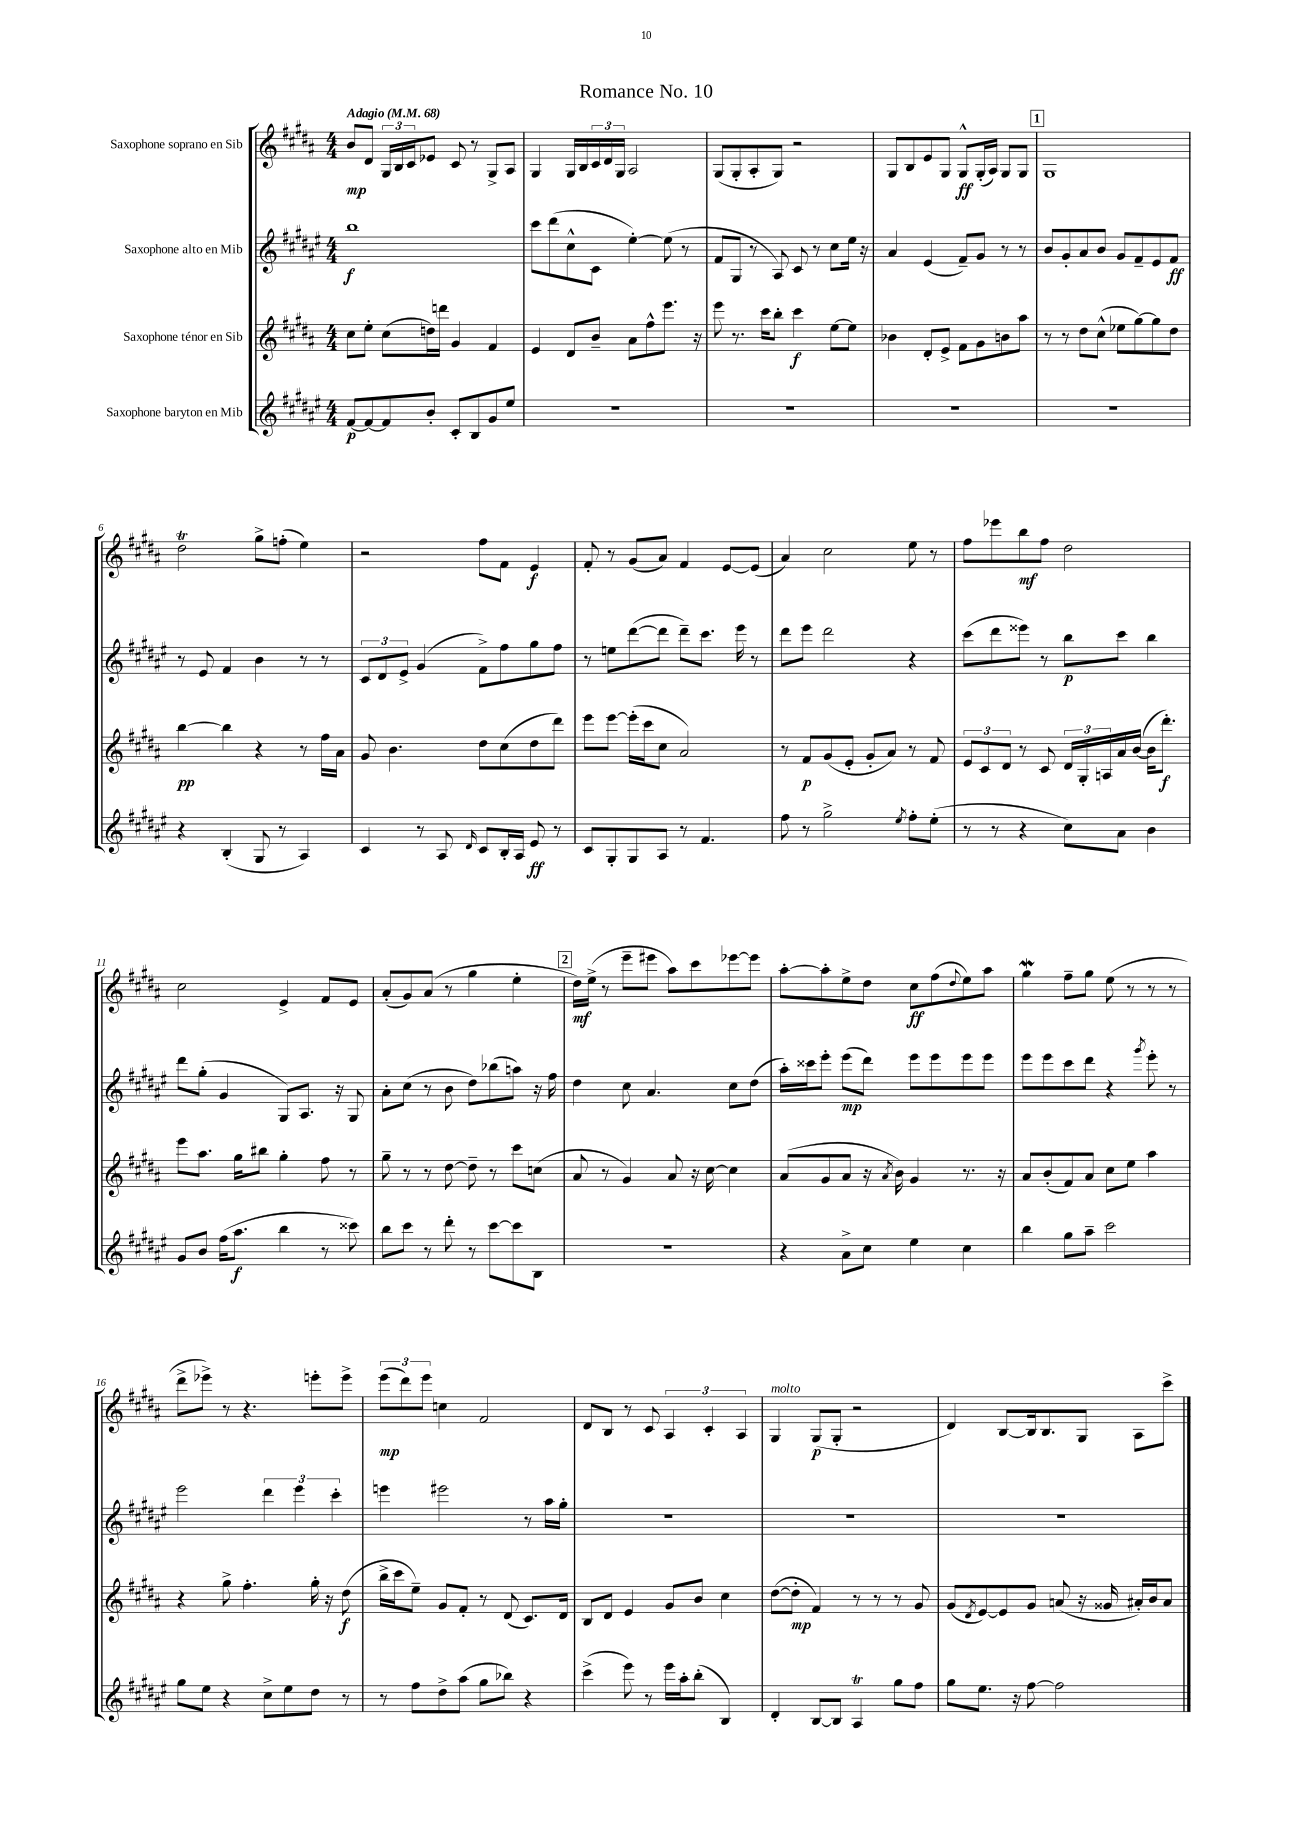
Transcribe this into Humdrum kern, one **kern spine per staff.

**kern	**dynam	**kern	**dynam	**kern	**dynam	**kern	**dynam
*part4	*part4	*part3	*part3	*part2	*part2	*part1	*part1
*staff4	*staff4	*staff3	*staff3	*staff2	*staff2	*staff1	*staff1
*I"Saxophone baryton en Mib	*	*I"Saxophone ténor en Sib	*	*I"Saxophone alto en Mib	*	*I"Saxophone soprano en Sib	*
*clefG2	*	*clefG2	*	*clefG2	*	*clefG2	*
*k[f#c#g#d#a#e#]	*	*k[f#c#g#d#a#]	*	*k[f#c#g#d#a#e#]	*	*k[f#c#g#d#a#]	*
*M4/4	*	*M4/4	*	*M4/4	*	*M4/4	*
*MM68	*	*MM68	*	*MM68	*	*MM68	*
=1	=1	=1	=1	=1	=1	=1	=1
!	!	!	!	!	!	!LO:TX:a:B:t=Adagio	!
[8f#/L	p	8cc#\L	.	1bb	f	8b/L	mp
8f#/_	.	8ee'\J	.	.	.	8d#/J	.
8f#/]	.	(8cc#\L	.	.	.	24G#/LL	.
.	.	.	.	.	.	24B/	.
.	.	.	.	.	.	24c#/J	.
8b'/J	.	16ddn\L)	.	.	.	8e-X/J	.
.	.	16dddn\JJ	.	.	.	.	.
8c#'/L	.	4g#/	.	.	.	8c#/	.
8B/	.	.	.	.	.	8r	.
8g#/	.	4f#/	.	.	.	8G#^/L	.
8ee#/J	.	.	.	.	.	8A#/J	.
=2	=2	=2	=2	=2	=2	=2	=2
1r	.	4e/	.	8ccc#\L	.	4G#/	.
.	.	.	.	(8ddd#\	.	.	.
.	.	8d#/L	.	8cc#^^\	.	16G#/LL	.
.	.	.	.	.	.	16B/	.
.	.	8b~/J	.	8c#\J	.	24c#/	.
.	.	.	.	.	.	24d#/	.
.	.	.	.	.	.	24G#/JJ	.
.	.	8a#\L	.	[4ee#'\)	.	2A#/	.
.	.	8ff#^^\	.	.	.	.	.
.	.	8.eee\J	.	(8ee#\]	.	.	.
.	.	.	.	8r	.	.	.
.	.	16r	.	.	.	.	.
=3	=3	=3	=3	=3	=3	=3	=3
1r	.	8eee\	.	8f#/L	.	(8G#/L	.
.	.	8.r	.	8G#/J	.	8G#'/	.
.	.	.	.	8r	.	8A#'/	.
.	.	16ccc#\KL	.	.	.	.	.
.	.	8bb'\J	.	8A#/)	.	8G#/J)	.
.	.	4ccc#\	f	8c#/	.	2r	.
.	.	.	.	8r	.	.	.
.	.	[8ee\L	.	8cc#\L	.	.	.
.	.	8ee\J]	.	16ee#\Jk	.	.	.
.	.	.	.	16r	.	.	.
=4	=4	=4	=4	=4	=4	=4	=4
1r	.	4b-X\	.	4a#/	.	8G#/L	.
.	.	.	.	.	.	8B/	.
.	.	8d#'/L	.	(4e#/	.	8e/	.
.	.	8e^/J	.	.	.	8G#/J	.
.	.	8f#\L	.	8f#~/L)	.	8G#^^/L	ff
.	.	8g#\	.	8g#/J	.	(16G#'/L	.
.	.	.	.	.	.	16A#/JJ)	.
.	.	8bn\	.	8r	.	8G#/L	.
.	.	8aa#\J	.	8r	.	8G#/J	.
!!LO:REH:place=s1:t=1
=5	=5	=5	=5	=5	=5	=5	=5
1r	.	8r	.	8b/L	.	1G#	.
.	.	8r	.	8g#'/	.	.	.
.	.	8dd#\L	.	8a#/	.	.	.
.	.	(8cc#^^\J	.	8b/J	.	.	.
.	.	8ee-X\L	.	8g#/L	.	.	.
.	.	[8gg#\)	.	8f#~/	.	.	.
.	.	8gg#\]	.	8e#/	.	.	.
.	.	8dd#\J	.	8f#/J	ff	.	.
!!LO:LB:g=z
=6	=6	=6	=6	=6	=6	=6	=6
4r	.	[4bb\	pp	8r	.	2dd#t\	.
.	.	.	.	8e#/	.	.	.
(4B'/	.	4bb\]	.	4f#/	.	.	.
8G#/	.	4r	.	4b\	.	8gg#^\L	.
8r	.	.	.	.	.	(8ffn'\J	.
4A#/)	.	8r	.	8r	.	4ee\)	.
.	.	16ff#\LL	.	8r	.	.	.
.	.	16a#\JJ	.	.	.	.	.
=7	=7	=7	=7	=7	=7	=7	=7
4c#/	.	8g#/	.	12c#/L	.	2r	.
.	.	.	.	12d#/	.	.	.
.	.	4.b\	.	.	.	.	.
.	.	.	.	12e#^/J	.	.	.
8r	.	.	.	(4g#/	.	.	.
8A#/	.	.	.	.	.	.	.
16qqd#/	.	.	.	.	.	.	.
8c#/L	.	8dd#\L	.	8f#^\L)	.	8ff#\L	.
16B'/L	.	(8cc#\	.	8ff#\	.	8f#\J	.
16A#/JJ	.	.	.	.	.	.	.
8e#/	ff	8dd#\	.	8gg#\	.	4e/	f
8r	.	8ddd#\J)	.	8ff#\J	.	.	.
=8	=8	=8	=8	=8	=8	=8	=8
8c#/L	.	8eee\L	.	8r	.	8f#'/	.
8G#'/	.	[8eee\J	.	8een\L	.	8r	.
8G#/	.	(16eee'\LL]	.	([8ddd#\	.	(8g#/L	.
.	.	16ccc#\J	.	.	.	.	.
8A#/J	.	8cc#\J	.	8ddd#\J]	.	8a#/J)	.
8r	.	2a#/)	.	8ddd#~\L)	.	4f#/	.
4.f#/	.	.	.	8.ccc#\J	.	.	.
.	.	.	.	.	.	[8e/L	.
.	.	.	.	16eee#\	.	.	.
.	.	.	.	8r	.	(8e/J]	.
=9	=9	=9	=9	=9	=9	=9	=9
8ff#\	.	8r	.	8ddd#\L	.	4a#/)	.
8r	.	8f#/L	p	8eee#\J	.	.	.
2gg#^\	.	(8g#/	.	2ddd#\	.	2cc#\	.
.	.	8e'/J	.	.	.	.	.
.	.	8g#'/L	.	.	.	.	.
.	.	8a#/J)	.	.	.	.	.
8qee#/	.	.	.	.	.	.	.
8ff#'\L	.	8r	.	4r	.	8ee\	.
(8ee#'\J	.	8f#/	.	.	.	8r	.
=10	=10	=10	=10	=10	=10	=10	=10
8r	.	12e/L	.	(8ccc#\L	.	8ff#\L	.
.	.	12c#/	.	.	.	.	.
8r	.	.	.	8ddd#\	.	8eee-X\	.
.	.	12d#/J	.	.	.	.	.
4r	.	8r	.	8eee##X\J)	.	8bb\	mf
.	.	8c#/	.	8r	.	8ff#\J	.
8cc#\L)	.	24d#/LL	.	8bb\L	p	2dd#\	.
.	.	24G#'/	.	.	.	.	.
.	.	24An/	.	.	.	.	.
8a#\J	.	16a#/	.	8ccc#\J	.	.	.
.	.	([16b/JJ	.	.	.	.	.
4b\	.	16b\KL]	.	4bb\	.	.	.
.	.	8.ddd#'\J)	f	.	.	.	.
!!LO:LB:g=z
=11	=11	=11	=11	=11	=11	=11	=11
8g#/L	.	8eee\L	.	8ddd#\L	.	2cc#\	.
8b/J	.	8.aa#\J	.	(8gg#'\J	.	.	.
(16ff#\KL	.	.	.	4g#/	.	.	.
8.aa#\J	f	16gg#\KL	.	.	.	.	.
.	.	8bb#X\J	.	.	.	.	.
4bb\	.	4gg#'\	.	8G#/L)	.	4e^/	.
.	.	.	.	8.A#/J	.	.	.
8r	.	8ff#\	.	.	.	8f#/L	.
.	.	.	.	16r	.	.	.
8ccc##X\)	.	8r	.	8G#/	.	8e/J	.
=12	=12	=12	=12	=12	=12	=12	=12
8bb\L	.	8gg#~\	.	8a#'\L	.	(8a#'/L	.
8ccc#\J	.	8r	.	(8cc#\J	.	8g#/)	.
8r	.	8r	.	8r	.	(8a#/J	.
8ddd#'\	.	[8dd#\	.	8b\	.	8r	.
8r	.	8dd#~\]	.	8dd#\L)	.	4gg#\	.
[8ccc#\L	.	8r	.	(8bb-X\	.	.	.
8ccc#\]	.	8ccc#\L	.	8aan\J)	.	4ee'\	.
8B\J	.	(8ccn\J	.	16r	.	.	.
.	.	.	.	16ff#\	.	.	.
!!LO:REH:place=s1:t=2
=13	=13	=13	=13	=13	=13	=13	=13
1r	.	8a#/	.	4dd#\	.	16dd#\LL)	mf
.	.	.	.	.	.	(16ee^\JJ	.
.	.	8r	.	.	.	8r	.
.	.	4g#/)	.	8cc#\	.	8eee~\L	.
.	.	.	.	4.a#/	.	8eee#X\J	.
.	.	8a#/	.	.	.	8aa#\L)	.
.	.	16r	.	.	.	8ccc#\	.
.	.	[16cc#\	.	.	.	.	.
.	.	4cc#\]	.	8cc#\L	.	[8eee-X\	.
.	.	.	.	(8dd#\J	.	8eee-\J]	.
=14	=14	=14	=14	=14	=14	=14	=14
4r	.	(8a#/L	.	16aa#'\LL)	.	[8aa#'\L	.
.	.	.	.	16ccc##X\J	.	.	.
.	.	8g#/	.	8eee#'\J	.	8aa#'\]	.
8a#^\L	.	8a#/J	.	(8eee#\L	mp	8ee^\	.
8cc#\J	.	16r	.	8ddd#\J)	.	8dd#\J	.
.	.	8qa#/	.	.	.	.	.
.	.	16b\)	.	.	.	.	.
4ee#\	.	4g#/	.	8eee#\L	.	8cc#\L	ff
.	.	.	.	8eee#\	.	(8ff#\	.
.	.	.	.	.	.	8qqdd#/	.
4cc#\	.	8.r	.	8eee#\	.	8ee\)	.
.	.	.	.	8eee#\J	.	8aa#\J	.
.	.	16r	.	.	.	.	.
=15	=15	=15	=15	=15	=15	=15	=15
4bb\	.	8a#/L	.	8eee#\L	.	4gg#W\	.
.	.	(8b'/	.	8eee#\	.	.	.
8gg#\L	.	8f#/)	.	8ccc#\	.	8ff#~\L	.
8aa#~\J	.	8a#/J	.	8ddd#\J	.	8gg#\J	.
2ccc#\	.	8cc#\L	.	4r	.	(8ee\	.
.	.	8ee\J	.	.	.	8r	.
.	.	.	.	8qggg#/	.	.	.
.	.	4aa#\	.	8eee#'\	.	8r	.
.	.	.	.	8r	.	8r	.
!!LO:LB:g=z
=16	=16	=16	=16	=16	=16	=16	=16
8gg#\L	.	4r	.	2eee#\	.	8ddd#^\L	.
8ee#\J	.	.	.	.	.	8eee-X^\J)	.
4r	.	8gg#^\	.	.	.	8r	.
.	.	4.ff#'\	.	.	.	4.r	.
8cc#^\L	.	.	.	6ddd#\	.	.	.
8ee#\	.	.	.	.	.	.	.
.	.	.	.	6eee#\	.	.	.
8dd#\J	.	16gg#'\	.	.	.	8eeen'\L	.
.	.	16r	.	.	.	.	.
.	.	.	.	6ccc#'\	.	.	.
8r	.	(8dd#\	f	.	.	8eee^\J	.
=17	=17	=17	=17	=17	=17	=17	=17
8r	.	16bb^\LL	.	4eeen\	.	(12eee\L	mp
.	.	16ccc#\J	.	.	.	.	.
.	.	.	.	.	.	12ddd#\)	.
8ff#\L	.	8ee~\J)	.	.	.	.	.
.	.	.	.	.	.	12eee\J	.
8dd#^\	.	8g#/L	.	2eee#X\	.	4ccn\	.
(8aa#\J	.	8f#'/J	.	.	.	.	.
8gg#\L	.	8r	.	.	.	2f#/	.
8bb-X\J)	.	(8d#/	.	.	.	.	.
4r	.	8.c#/L)	.	8r	.	.	.
.	.	.	.	16aa#\LL	.	.	.
.	.	16d#/Jk	.	16gg#'\JJ	.	.	.
=18	=18	=18	=18	=18	=18	=18	=18
(4ccc#^\	.	8B/L	.	1r	.	8d#/L	.
.	.	8d#/J	.	.	.	8B/J	.
8eee#\)	.	4e/	.	.	.	8r	.
8r	.	.	.	.	.	8c#/	.
16eee#\LL	.	8g#/L	.	.	.	6A#/	.
16aa#'\J	.	.	.	.	.	.	.
(8bb'\J	.	8b/J	.	.	.	.	.
.	.	.	.	.	.	6c#'/	.
4B/)	.	4cc#\	.	.	.	.	.
.	.	.	.	.	.	6A#/	.
=19	=19	=19	=19	=19	=19	=19	=19
!	!	!	!	!	!	!LO:TX:a:i:t=molto	!
4d#'/	.	([8dd#\L	.	1r	.	4G#/	.
.	.	8dd#'\J]	mp	.	.	.	.
[8B/L	.	4f#/)	.	.	.	(8G#/L	p
8B/J]	.	.	.	.	.	8G#'/J	.
4A#t/	.	8r	.	.	.	2r	.
.	.	8r	.	.	.	.	.
8gg#\L	.	8r	.	.	.	.	.
8ff#\J	.	8g#/	.	.	.	.	.
=20	=20	=20	=20	=20	=20	=20	=20
8gg#\L	.	(8g#/L	.	1r	.	4d#/)	.
.	.	8qd#/	.	.	.	.	.
8.ee#\J	.	[8e/)	.	.	.	.	.
.	.	8e/]	.	.	.	[8B/L	.
16r	.	.	.	.	.	.	.
[8ff#\	.	8g#/J	.	.	.	16B/k]	.
.	.	.	.	.	.	8.B/	.
2ff#\]	.	(8an/	.	.	.	.	.
.	.	16r	.	.	.	8G#/J	.
.	.	16g##X/	.	.	.	.	.
.	.	16a#X'/LL)	.	.	.	8A#\L	.
.	.	16b/J	.	.	.	.	.
.	.	8a#/J	.	.	.	8ccc#^\J	.
==	==	==	==	==	==	==	==
*-	*-	*-	*-	*-	*-	*-	*-
